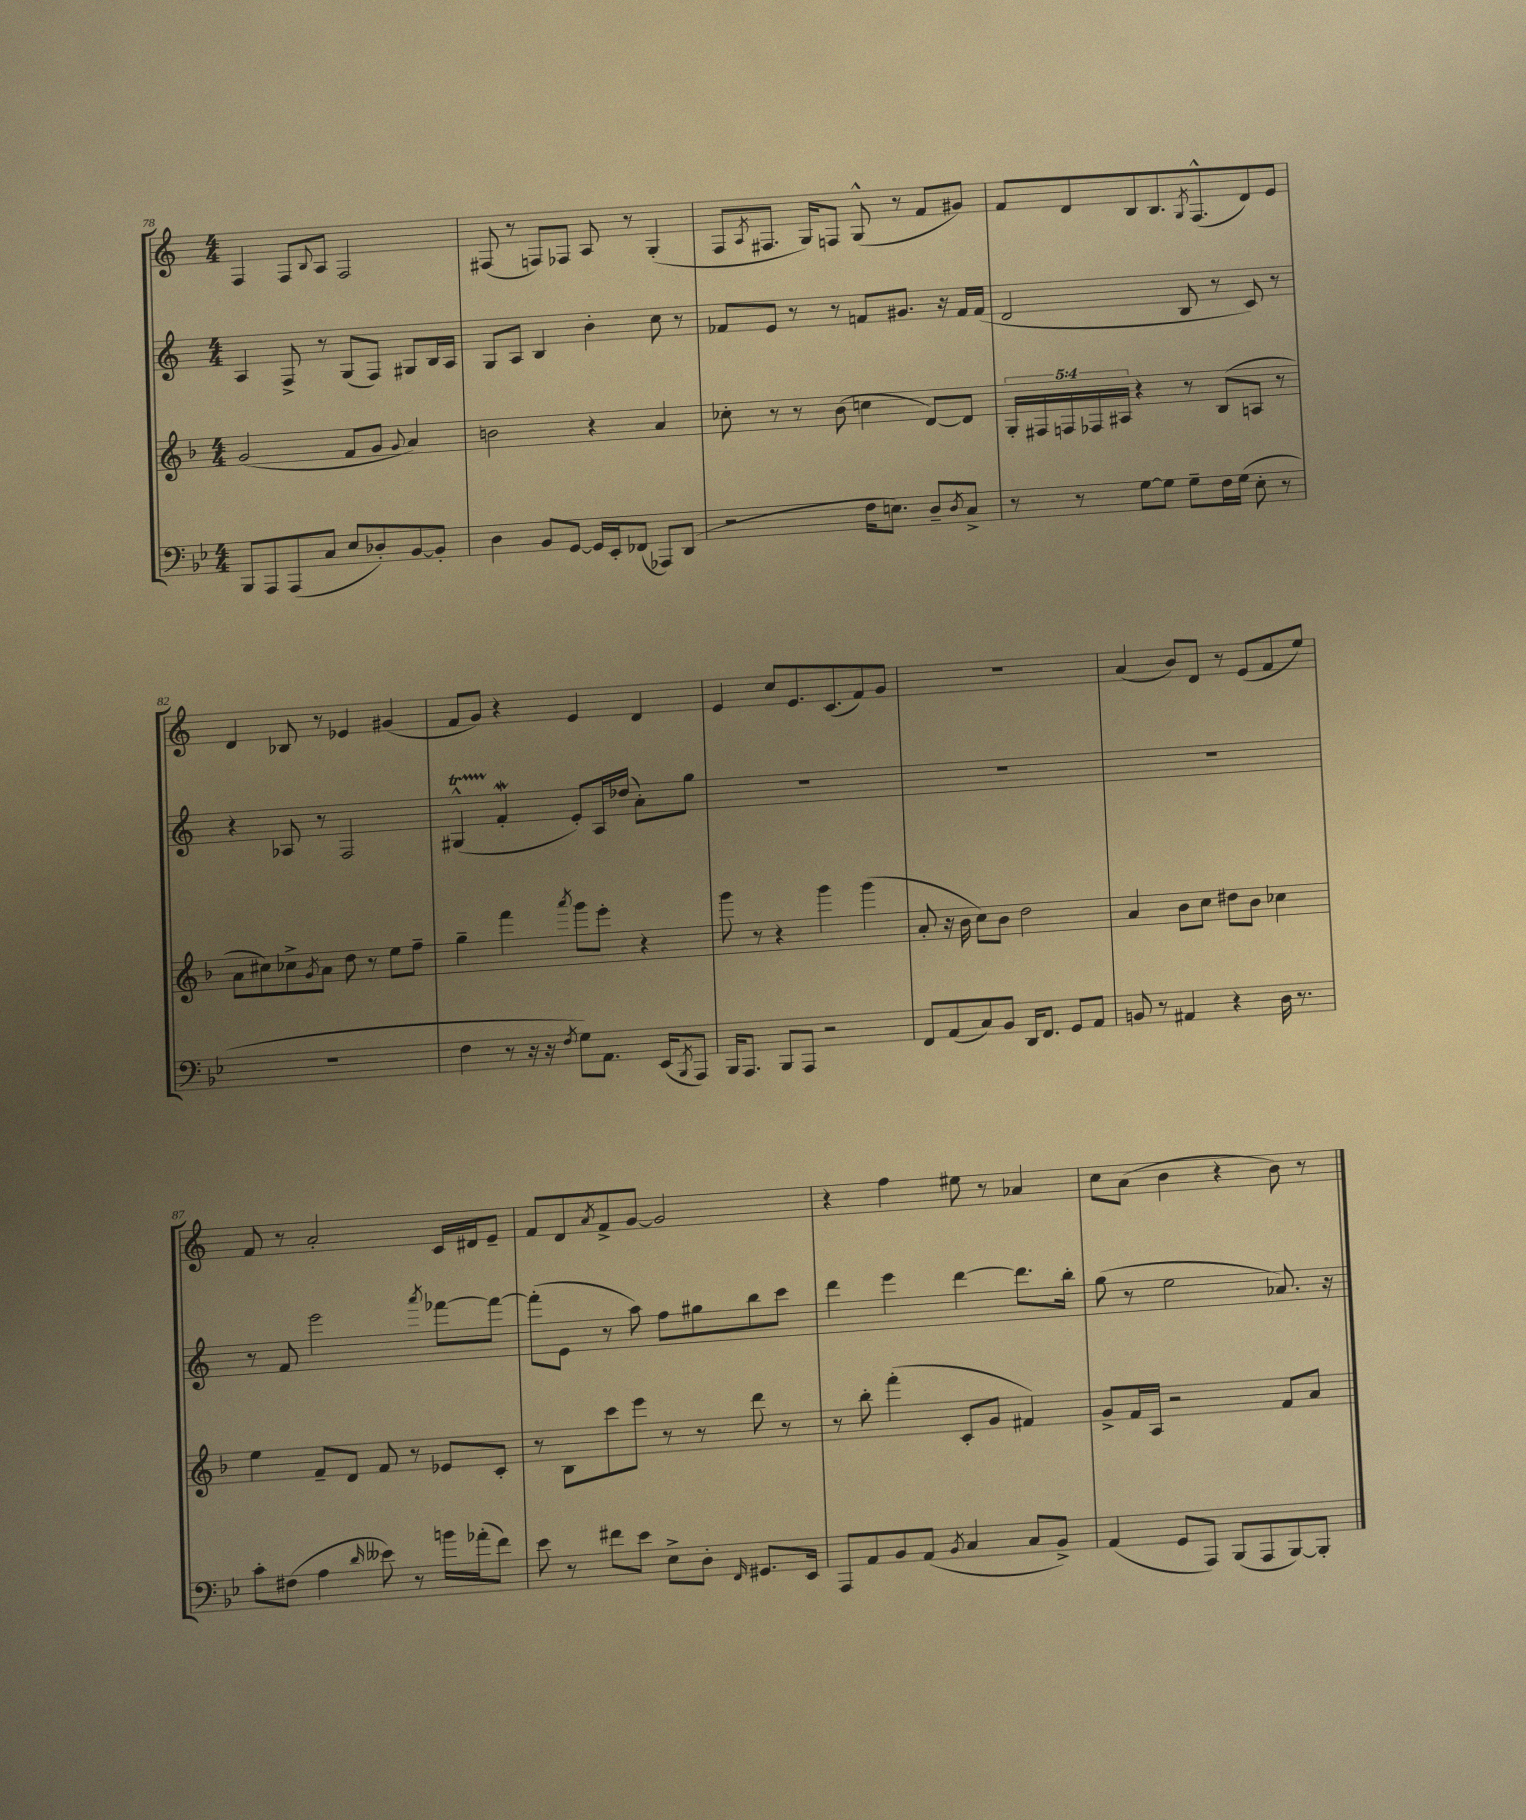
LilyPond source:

<<
\new StaffGroup <<
\new Staff = "s0" {
    \clef treble \key c \major \numericTimeSignature \time 4/4
    f4 f8 \appoggiatura { b8 } a8 f2 |
    fis8( r8 f8) fes8 a8 r8 g4-.( |
    f8 \acciaccatura { a8 } fis8. g16) f8 g8-^( r8 f'8 gis'8) |
    f'8 d'8 b8 b8. \acciaccatura { g8 } f8.-^( d'8) e'8 |
    d'4 bes8 r8 ees'4 gis'4( |
    f'8 g'8) r4 e'4 d'4 |
    e'4 c''8 e'8. c'8.( f'8) g'8 |
    R1 |
    a'4( b'8) d'8 r8 e'8( f'8 e''8) |
    f'8 r8 a'2-. c'16 dis'16 e'8-- |
    f'8 d'8 \acciaccatura { a'8 } f'8-> g'8~ g'2 |
    r4 f''4 eis''8 r8 aes'4 |
    c''8 a'8( b'4 r4 b'8) r8 \bar "|." |
}
\new Staff = "s1" {
    \clef treble \key c \major \numericTimeSignature \time 4/4
    a4 f8-> r8 g8( f8) gis8 b16 a16 |
    g8 a8 b4 b'4-. c''8 r8 |
    fes'8 e'8 r8 r8 f'8 gis'8. r16 f'16 f'16( |
    d'2 b8 r8 c'8) r8 |
    r4 aes8 r8 f2 |
    gis4-^\startTrillSpan( f'4-.\mordent\stopTrillSpan e'8-.) a16 des''16( a'8-.) g''8 |
    R1 |
    R1 |
    R1 |
    r8 f'8 e'''2 \acciaccatura { a'''8 } fes'''8~ fes'''8~ |
    fes'''8-.( e'8 r8 a''8) f''8 gis''8 b''8 c'''8 |
    d'''4 e'''4 d'''4~ d'''8. b''16-. |
    g''8( r8 e''2 aes'8.) r16 \bar "|." |
}
\new Staff = "s2" {
    \clef treble \key f \major \numericTimeSignature \time 4/4 \override Staff.TupletNumber.text = #tuplet-number::calc-fraction-text
    g'2( f'8 g'8 \appoggiatura { g'8 } a'4) |
    b'2 r4 a'4 |
    ces''8-. r8 r8 bes'8( c''4 d'8~) d'8 |
    \tuplet 5/4 { g16-. fis16 f16 fes16 ais16 } r4 r8 bes8( a8 r8 |
    a'8 cis''8) ces''8-> \acciaccatura { g'8 } a'8 d''8 r8 e''8 f''8-- |
    g''4-- f'''4 \acciaccatura { a'''8 } g'''8 e'''8-. r4 |
    g'''8 r8 r4 g'''4 g'''4( |
    a'8-. r16 bes'16 c''8) bes'8 d''2 |
    a'4 bes'8 c''8 dis''8 bes'8 ces''4 |
    e''4 f'8-- d'8 f'8 r8 ees'8 c'8-. |
    r8 bes8 c'''8 e'''8 r8 r8 d'''8 r8 |
    r8 bes''8-. f'''4-.( c'8-. g'8 fis'4) |
    g'8-> f'16 a16 r2 f'8 a'8 \bar "|." |
}
\new Staff = "s3" {
    \clef bass \key bes \major \numericTimeSignature \time 4/4
    bes,,8 a,,8 a,,8( c8 ees8 des8-.) bes,8~ bes,8-. |
    d4 bes,8 g,8~ g,16 ees,16-. fes,8( aes,,8) d,8( |
    r2 f16 e8.) d8-- \acciaccatura { d8 } c8-> |
    r8 r8 g8~ g8 g8-- f16 g16( ees8-. r8 |
    R1 |
    f4 r8 r16 r16 \acciaccatura { f8 } g8) a,8. ees,16( \acciaccatura { bes,,8 } a,,8) |
    bes,,16 a,,8. bes,,8 a,,8 r2 |
    f,8 a,8( c8) bes,8 d,16 f,8. g,8 a,8 |
    b,8 r8 ais,4 r4 d16 r8. |
    c'8-. fis8( a4 \grace { d'16 } eeses'8) r8 b'16 aes'16-.( f'8) |
    ees'8 r8 fis'8 ees'8 ees8-> d8-. \grace { f,16 } gis,8. ees,16 |
    a,,8 a,8 bes,8 a,8( \acciaccatura { bes,8 } c4 c8 bes,8->) |
    a,4( g,8 a,,8) bes,,8( a,,8 bes,,8~) bes,,8-. \bar "|." |
}
>>
>>
\layout { \context { \Score currentBarNumber = #78 } }
